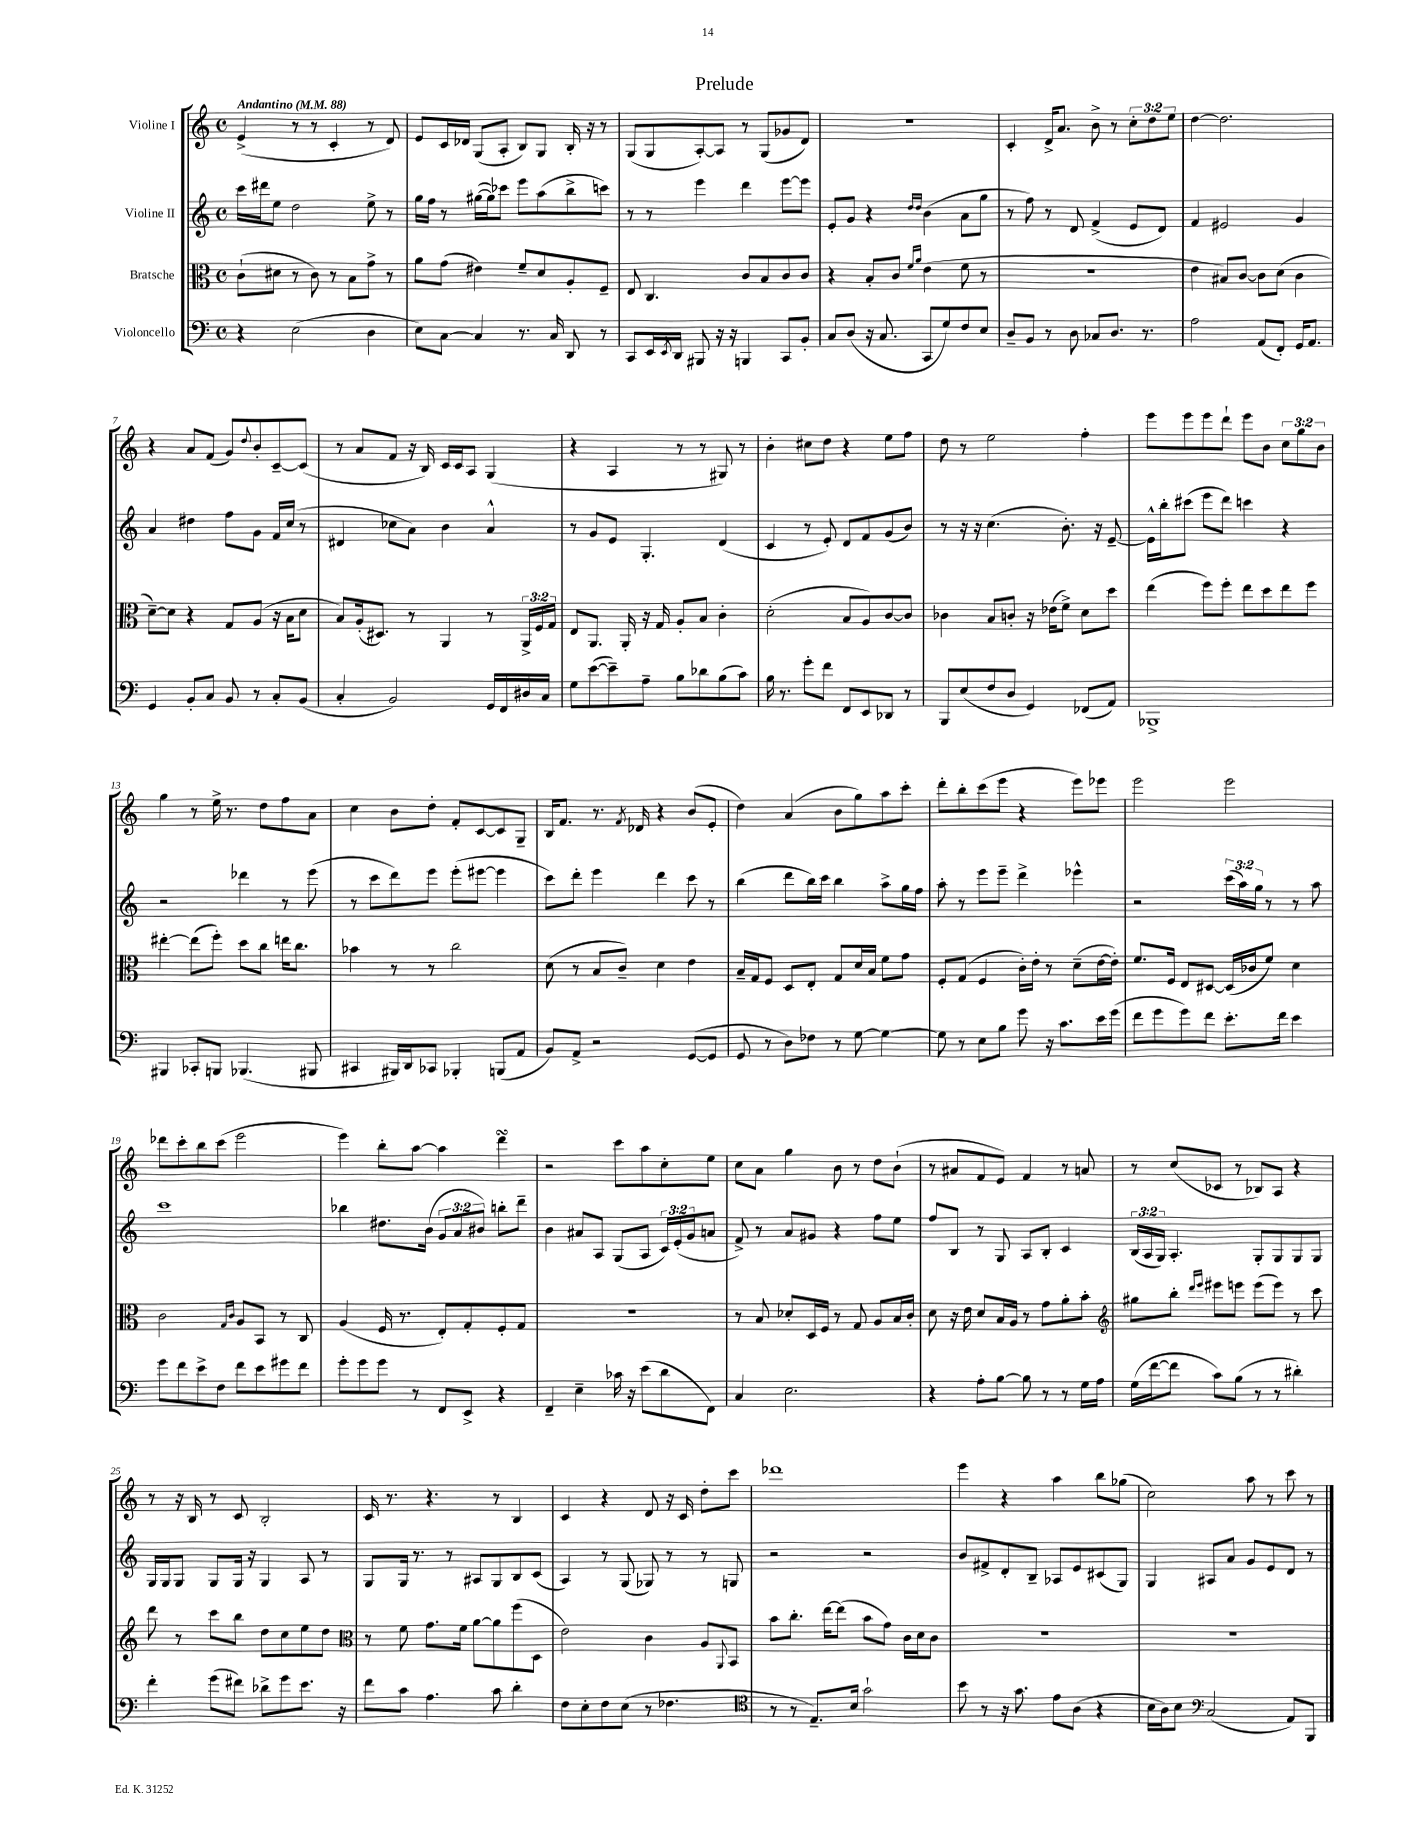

**kern	**kern	**kern	**kern
*part4	*part3	*part2	*part1
*staff4	*staff3	*staff2	*staff1
*I"Violoncello	*I"Bratsche	*I"Violine II	*I"Violine I
*clefF4	*clefC3	*clefG2	*clefG2
*k[]	*k[]	*k[]	*k[]
*M4/4	*M4/4	*M4/4	*M4/4
*met(c)	*met(c)	*met(c)	*met(c)
*MM88	*MM88	*MM88	*MM88
=1	=1	=1	=1
!	!	!	!LO:TX:a:B:t=Andantino
4r	(8c`\L	16ccc\LL	(4e^/
.	.	16ddd#X\J	.
.	8d#X\J	8ee\J	.
(2E\	8r	2dd\	8r
.	8c\)	.	8r
.	8r	.	4c'/
.	8B\L	.	.
4D\	8g^\J	8ee^\	8r
.	8r	8r	8d/)
=2	=2	=2	=2
8E\L)	8a\L	16gg\LL	8e/L
.	.	16ff\JJ	.
[8C\J	(8g\J	8r	16c/L
.	.	.	16d-X/JJ
4C/]	4e#X\)	([16gg#X\LL	(8G/L
.	.	16gg#\J])	.
.	.	8ccc-X\J	8A'/J
8.r	8f~/L	8eee\L	8B/L)
.	8d/	(8aa\	8G/J
16C/	.	.	.
8DD/	8A'/	8bb^\	16B'/
.	.	.	16r
8r	8F~/J	8cccn\J)	8r
=3	=3	=3	=3
8CC/L	8E/	8r	(8G/L
16EE/L	4.C/	8r	8G/
8qEE/	.	.	.
16DD/JJ	.	.	.
8BBB#X/	.	4eee\	[8A'/)
16r	.	.	8A/J]
16r	.	.	.
4BBBn/	8c/L	4ddd\	8r
.	8B/	.	(8G/L
8CC/L	8c/	[8eee\L	8g-X/
8BB'/J	8c/J	8eee\J]	8d/J)
=4	=4	=4	=4
8C/L	4r	8e'/L	1r
(8D/J	.	8g/J	.
16r	8B'/L	4r	.
8.C/	.	.	.
.	8c/J	.	.
.	16qqf/LL	16qqdd/LL	.
.	16qqa/JJ	16qqdd/JJ	.
8CC/L	(4e\	(4b\	.
8G/)	.	.	.
8F/	8f\	8a\L	.
8E/J	8r	8gg\J	.
=5	=5	=5	=5
8D~/L	1r	8r	4c'/
8BB/J	.	8ff\)	.
8r	.	8r	16d^/KL
.	.	.	8.a/J
8D\	.	8d/	.
8C-X/L	.	(4f^/	8b^\
8.D/J	.	.	8r
.	.	8e/L	12cc'\L
8.r	.	.	.
.	.	.	12dd\
.	.	8d/J)	.
.	.	.	12ee\J
=6	=6	=6	=6
2A\	4e\	4f/	[4dd\
.	8B#X/L)	2e#X/	2.dd\]
.	[8c/J	.	.
(8AA/L	8c\L]	.	.
8FF'/J)	(8d\J	.	.
16GG/KL	4c\	4g/	.
8.AA/J	.	.	.
!!LO:LB:g=z
=7	=7	=7	=7
4GG/	[8d~\L)	4a/	4r
.	8d\J]	.	.
8BB'/L	4r	4dd#X\	8a/L
8C/J	.	.	(8f/J
8BB/	8G/L	8ff\L	8g/L)
.	.	.	8qqdd/
8r	(8A/J	8g\J	8b'/
8C'/L	16r	16f/LL	[8c~/
.	16B\KL	(16cc/JJ	.
(8BB/J	8d\J	8r	(8c/J]
=8	=8	=8	=8
4C'/	8B/L)	4d#X/	8r
.	(16A'/k	.	8a/L
.	8.D#X/J)	.	.
2BB/)	.	8cc-X\L	8f/J
.	8r	8a\J)	16r
.	.	.	16B/)
.	4AA/	4b\	16c/LL
.	.	.	16c/J
.	.	.	8A/J
16GG/LL	8r	4a^^/	(4G/
16FF/	.	.	.
16D#X/	24AA^/LL	.	.
.	24F/	.	.
16C/JJ	.	.	.
.	24G/JJ	.	.
=9	=9	=9	=9
8G\L	8E/L	8r	4r
([8e\	8.AA/J	8g/L	.
8e~\])	.	8e/J	4A/
.	16AA'/	.	.
8A~\J	16r	4.G'/	.
.	16G/	.	.
8B\L	8A'/L	.	8r
8d-X\	8B/J	.	8r
(8B\	4c'\	(4d/	8G#X/)
8c\J)	.	.	8r
=10	=10	=10	=10
16B\	(2d'\	4c/	4b'\
8.r	.	.	.
8g'\L	.	8r	8cc#X\L
8f\J	.	8e'/)	8dd\J
8FF/L	8B/L	8d/L	4r
8EE/	8A/)	8f/	.
8DD-X/J	[8c/	(8g/	8ee\L
8r	8c/J]	8b/J)	8ff\J
=11	=11	=11	=11
8BBB/L	4c-X\	8r	8dd\
(8E/	.	16r	8r
.	.	16r	.
8F/	8B/L	(4.cc\	2ee\
8D/J	8cn'/J	.	.
4GG/)	16r	.	.
.	(16e-X\KL	.	.
.	8f^\J)	8.b'\)	.
(8FF-X/L	8d\L	.	4ff'\
.	.	16r	.
8AA/J)	8dd\J	[8e~/	.
=12	=12	=12	=12
1BBB-X^	(4ee\	16e^^\LL]	8eee\L
.	.	16bb'\J	.
.	.	(8ccc#X\J	8eee\
.	8ff\L)	8eee\L	8eee\
.	8ff'\J	8ddd\J)	8ddd`\J
.	8ee\L	4cccn\	8eee\L
.	8dd\	.	8b\J
.	8ee\	4r	12cc\L
.	.	.	12gg\
.	8ff\J	.	.
.	.	.	12b\J
!!LO:LB:g=z
=13	=13	=13	=13
4BBB#X/	[4ee#X'\	2r	4gg\
8CC-X'/L	(8ee#\L]	.	8r
8BBBn/J	8ff'\J)	.	16ee^\
.	.	.	8.r
(4.BBB-X/	8dd\L	4ddd-X\	.
.	8cc\J	.	8dd\L
.	16een\KL	8r	8ff\
.	8.cc\J	.	.
8BBB#X/	.	(8eee\	8a\J
=14	=14	=14	=14
4CC#X/	4b-X\	8r	4cc\
.	.	8ccc\L	.
16BBB#X/LL)	8r	8ddd\)	8b\L
16DD/J	.	.	.
8CC-X/J	8r	8eee\J	8dd'\J
4BBB-X'/	2cc\	(8eee'\L	8f'/L
.	.	[8eee#X\J	[8c/
(8BBBn/L	.	4eee#\]	8c/]
8AA/J	.	.	8G~/J
=15	=15	=15	=15
8BB/L)	(8d\	8ccc\L)	16B/KL
.	.	.	8.f/J
8AA^/J	8r	8ddd'\J	.
2r	8B/L	4eee\	8.r
.	8c~/J)	.	.
.	.	.	8qf/
.	.	.	16d-X/
.	4d\	4ddd\	4r
([8GG/L	4e\	8ccc\	(8b/L
8GG/J]	.	8r	8e'/J
=16	=16	=16	=16
8GG/	16B~/LL	(4bb\	4dd\)
.	16G/J	.	.
8r	8F/J	.	.
8D\L)	8D/L	8ddd\L	(4a/
8F-X\J	8E'/J	16bb\L)	.
.	.	16ccc\JJ	.
8r	8G/L	4bb\	8b\L
[8G\	16d/L	.	8gg\)
.	16B/JJ	.	.
4G\_	8f\L	8aa^\L	8aa\
.	8g\J	16gg\L	8ccc'\J
.	.	16ff\JJ	.
=17	=17	=17	=17
8G\]	8F'/L	8aa'\	8ddd'\L
8r	(8G/J	8r	8bb'\
8E\L	4F/	8eee\L	(8ccc\
8B\J	.	8eee~\J	8eee\J
8g\	16c'\LL)	4ddd^\	4r
.	16e'\JJ	.	.
16r	8r	.	.
8.c\L	.	.	.
.	(8d~\L	4eee-X^^\	8eee\L)
16e\L	[16e\L	.	8eee-X\J
(16g\JJ	16e'\JJ])	.	.
=18	=18	=18	=18
8f\L	8.f/L	2r	2eee\
8g\	.	.	.
.	16F/Jk	.	.
8g\)	8E/L	.	.
8f\J	[8D#X/J	.	.
8.e'\L	(16D#/LL]	(24ccc\LL	2eee\
.	.	24aa\)	.
.	16c-X/J	.	.
.	.	24gg\JJ	.
.	8f/J)	8r	.
16f\Jk	.	.	.
4e\	4d\	8r	.
.	.	8aa\	.
!!LO:LB:g=z
=19	=19	=19	=19
8g\L	2c\	1ccc	8ddd-X\L
8f\	.	.	8ccc'\
8e^\	.	.	8bb\
8F\J	.	.	(8ccc\J
.	16qqG/LL	.	.
.	16qqc/JJ	.	.
8f\L	8A/L	.	2eee\
8e\	8BB/J	.	.
8g#X\	8r	.	.
8f\J	8C/	.	.
=20	=20	=20	=20
8g'\L	(4A/	4bb-X\	4eee\)
8g\	.	.	.
8g\J	16F/	8.dd#X\L	8bb'\L
.	8.r	.	.
8r	.	.	[8aa\J
.	.	(16b\Jk	.
8FF/L	8E'/L)	12g/L	4aa\]
.	.	12a/	.
8EE^/J	8G'/	.	.
.	.	12b#X/J)	.
4r	8F'/	8bbn'\L	4dddsSSS\
.	8G/J	8ddd~\J	.
=21	=21	=21	=21
4FF~/	1r	4b\	2r
4E~\	.	8a#X/L	.
.	.	8A/J	.
16c-X\	.	(8G/L	8ccc\L
16r	.	.	.
(8e\L	.	8A/J	8aa\
8d\	.	24c/LL)	8cc'\
.	.	(24e'/	.
.	.	24g/J	.
8FF\J)	.	8an/J	8ee\J
=22	=22	=22	=22
4C/	8r	8f^/)	8cc\L
.	8B/	8r	8a\J
2.E\	8d-X'/L	8a/L	4gg\
.	16D/L	8g#X/J	.
.	16F/JJ	.	.
.	8r	4r	8b\
.	8G/	.	8r
.	8A/L	8ff\L	8dd\L
.	16B/L	8ee\J	(8b`\J
.	16c'/JJ	.	.
=23	=23	=23	=23
4r	8d\	8ff/L	8r
.	16r	8B/J	8a#X/L
.	16e\	.	.
8A'\L	8d/L	8r	8f/
[8B\J	16B/L	8G/	8e/J)
.	16A/JJ	.	.
8B\]	8r	8A/L	4f/
8r	8g\L	8B'/J	.
8r	8a'\	4c/	8r
16G\LL	8b'\J	.	8an/
16A\JJ	.	.	.
=24	=24	=24	=24
*	*clefG2	*	*
(16G\LL	8gg#X\L	(24B/LL	8r
.	.	24A/	.
[16f\J	.	.	.
.	.	24G/JJ)	.
8f\J]	8bb'\J	4.A'/	(8cc/L
.	16qqddd/LL	.	.
.	16qqeee/JJ	.	.
8c\L)	8eee#X\L	.	8c-X/J
(8B\J	8eeen\J	.	8r
8r	(8eee\L	8G'/L	8B-X/L)
8r	8eee\J)	8G/	8A/J
4d#X'\)	8r	8G/	4r
.	8ccc\	8G/J	.
!!LO:LB:g=z
=25	=25	=25	=25
4f'\	8ddd\	16G/LL	8r
.	.	16G/J	.
.	8r	8G/J	16r
.	.	.	16B/
(8g\L	8ccc\L	8G/L	8r
8f#X\J)	8bb\J	16G/Jk	8c/
.	.	16r	.
8d-X^\L	8dd\L	4G/	2B'/
8g\	8cc\	.	.
8.e\J	8ee\	8A/	.
.	8dd\J	8r	.
16r	.	.	.
=26	=26	=26	=26
*	*clefC3	*	*
8f\L	8r	8G/L	16c/
.	.	.	8.r
8c\J	8f\	16G/Jk	.
.	.	8.r	.
4.A\	8.g\L	.	4.r
.	.	8r	.
.	16f\Jk	.	.
.	[8a\L	8A#X/L	.
8c\	8a\]	8G/	8r
4d'\	(8ff\	8B/	4B/
.	8D\J	(8c/J	.
=27	=27	=27	=27
8F\L	2e\)	4A/)	4c/
8E'\	.	.	.
8F\	.	8r	4r
(8E\J	.	(8G/	.
8r	4c\	8G-X/)	8d/
4.F-X\	.	8r	16r
.	.	.	16c/
.	8A/L	8r	8dd'\L
.	8qqAA/	.	.
.	8BB/J	8Gn/	8ccc\J
=28	=28	=28	=28
*clefC4	*	*	*
8r	8b\L	2r	1ddd-X
8r	8.cc'\J	.	.
8.E~/L)	.	.	.
.	[16ee\KL	.	.
.	(8ee\J]	.	.
16B/Jk	.	.	.
2g`\	8b\L	2r	.
.	8g\J)	.	.
.	16c\LL	.	.
.	16d\J	.	.
.	8c\J	.	.
=29	=29	=29	=29
8b\	1r	8b/L	4eee\
8r	.	8f#X^/	.
16r	.	8d'/	4r
8.g\	.	.	.
.	.	8B~/J	.
8e\L	.	8A-X/L	4aa\
(8A\J	.	8e/	.
4r	.	(8c#X/	8bb\L
.	.	8G/J)	(8gg-X\J
=30	=30	=30	=30
16B\LL	1r	4G/	2cc\)
16A\J)	.	.	.
8B\J	.	.	.
*clefF4	*	*	*
(2C/	.	8A#X/L	.
.	.	8a/J	.
.	.	8g/L	8aa\
.	.	8e/	8r
8AA/L)	.	8d/J	8ccc\
8BBB/J	.	8r	8r
==	==	==	==
*-	*-	*-	*-
